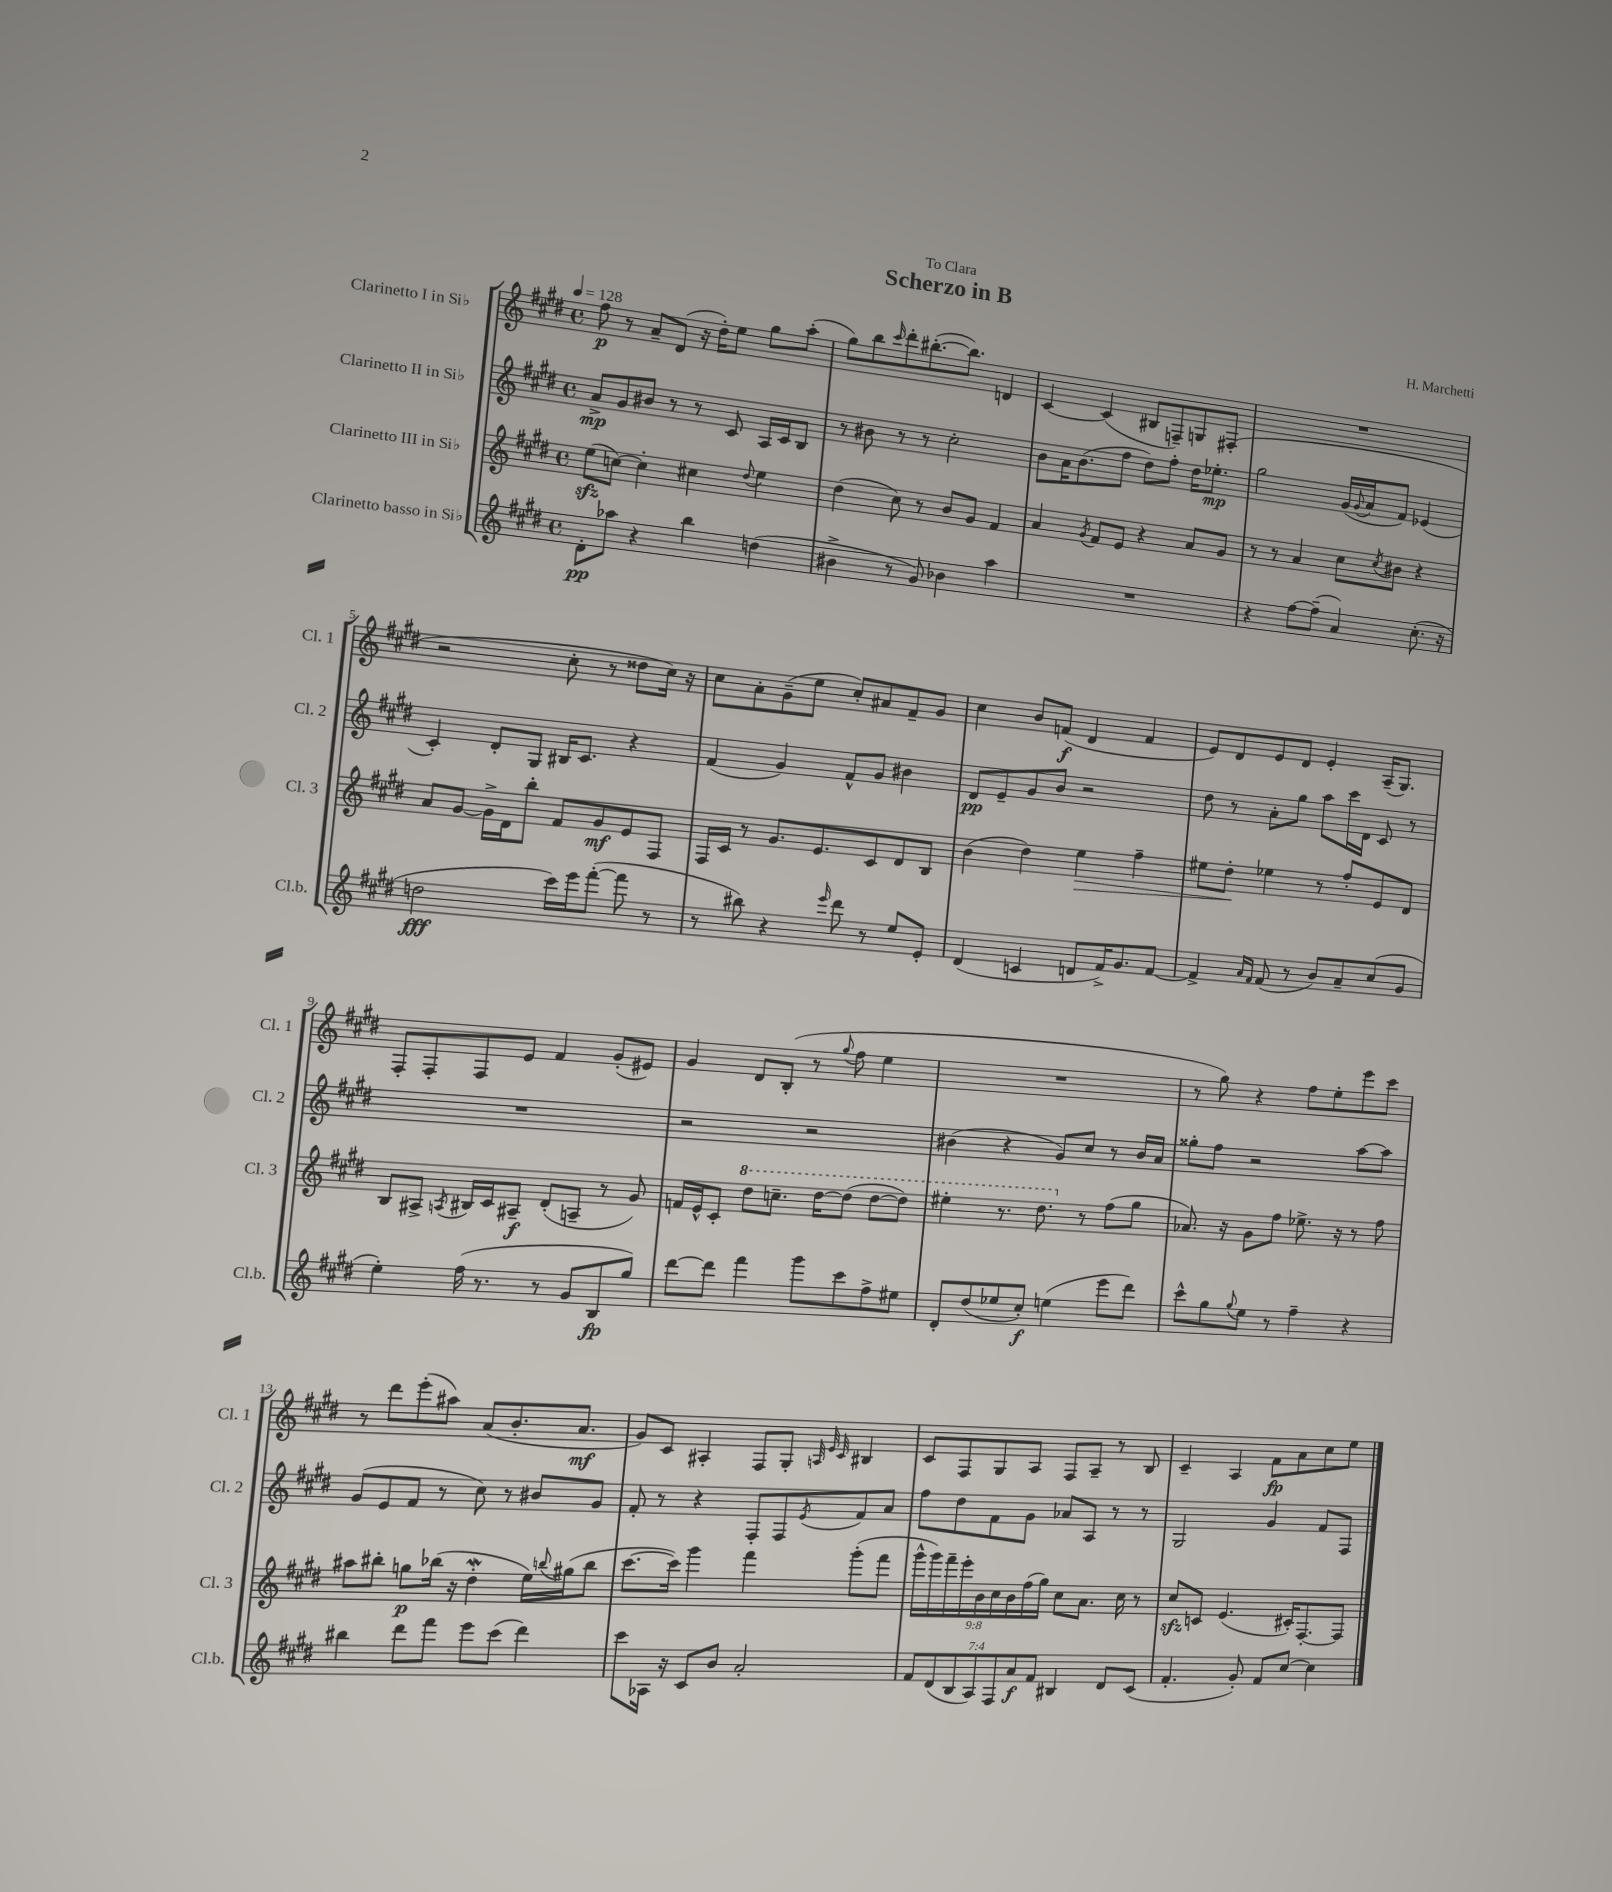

**kern	**kern	**kern	**kern
*staff4	*staff3	*staff2	*staff1
*clefG2	*clefG2	*clefG2	*clefG2
*k[f#c#g#d#]	*k[f#c#g#d#]	*k[f#c#g#d#]	*k[f#c#g#d#]
*M4/4	*M4/4	*M4/4	*M4/4
*met(c)	*met(c)	*met(c)	*met(c)
*MM128	*MM128	*MM128	*MM128
8d#'	(8ee	8a^	8ff#
8aa-	[8cc)	8g#	8r
4r	4cc']	8b#	8a~
.	.	8r	(8d#
4bb	4cc#	8r	16r
.	.	.	16dd#')
.	.	8c#	8ee
.	8qqdd#	.	.
(4dd	4ee	16A	8gg#
.	.	16c#	.
.	.	8B	(8aa'
=	=	=	=
4b#^	(4dd#	8r	8gg#)
.	.	8b#	8bb
.	.	.	16qqccc#
8r	8cc#)	8r	8ddd#'
8g#)	8r	8r	([8.bb#'
4b-	8b	2cc#'	.
.	.	.	8.bb#])
.	8g#	.	.
4aa	4f#	.	4d
=	=	=	=
1r	4a	8b	[4c#
.	.	16a	.
.	.	(8.b	.
.	8qg#	.	.
.	8f#	.	(4c#]
.	8e	8ff#	.
.	4r	8dd#)	8B#
.	.	8ff#'	8F~)
.	8a	16dd#	8G
.	.	8.ee-'	.
.	8g#	.	(8F#'
=	=	=	=
4r	8r	2gg#	1r
.	8r	.	.
[8ff#	4a	.	.
(8ff#~]	.	.	.
4a)	8cc#	(16g#	.
.	.	8qqg#	.
.	.	16a	.
.	8qcc#	.	.
.	8b#	8f#)	.
(8.cc#'	4r	(4e-	.
16r	.	.	.
=	=	=	=
2dd	8a	4c#')	2r
.	[8g#	.	.
.	16g#^]	8d#'	.
.	16d#	.	.
.	8bb'	8G#	.
16ccc#)	8f#	16B#	8cc#'
16eee	.	8.c#	.
([8fff#'	8g#	.	8r
8fff#]	8e	4r	8dd##
8r	8F#	.	16cc#)
.	.	.	16r
=	=	=	=
8r	16F#	(4f#	8cc#
.	16c#	.	.
8bb#)	8r	.	8a'
4r	8.g#	4g#)	(8g#~
.	.	.	8ee
.	8.e	.	.
16qqeee	.	.	.
8ddd#	.	8f#^^	8cc#')
8r	8c#	8g#	8a#
8ee	8d#	4b#	8f#~
8e'	8B	.	8g#
=	=	=	=
(4d#	(4b	8d#	4cc#
.	.	8e~	.
4c	4dd#)	8g#	8b
.	.	8b	(8f
8d	4ee	2r	4d#
16f#^)	.	.	.
8.g#	.	.	.
.	4ff#~	.	4f
[8f#	.	.	.
=	=	=	=
4f#^]	8ee#	8dd#	8e)
.	8dd#'	8r	8d#
16qqa	.	.	.
16qqf#	.	.	.
(8f#	4ee-	8a'	8e
8r	.	8gg#	8d#
8b)	8r	8aa	4e'
8a~	8ff#'	16ccc#	.
.	.	16d#	.
(8cc#	8e	8c#	(16A~
.	.	.	8.G#)
8g#	8d#	8r	.
=	=	=	=
4ee')	8B	1r	8F#'
.	8A#^	.	8F#'
.	8qA	.	.
(16ff#	16B#	.	8F#
8.r	16c#	.	.
.	8A#~	.	8e
8r	(8d#'	.	4f#
8g#	8A~	.	.
8B	8r	.	(8g#'
8gg#)	8g#)	.	8e#)
=	=	=	=
[8ddd#	16f	2r	4g#
.	16e^^	.	.
8ddd#]	8c#'	.	.
4fff#	8ddd#	.	8d#
.	8.ccc~	.	(8B'
8ggg#	.	2r	8r
.	[16ddd#	.	.
.	.	.	8qqgg#
8ccc#	(8ddd#]	.	8ff#
8ff#^	[8ddd#	.	4ee
8ee#	8ddd#])	.	.
=	=	=	=
8d#'	4eee#'	(4b#	1r
(8dd#	.	.	.
8ee-	8.r	4r	.
8cc#')	.	.	.
.	8.ddd#	.	.
(4ee	.	8g#)	.
.	8r	8cc#	.
8eee	(8ff#	8r	.
8ddd#)	8gg#	16b#	.
.	.	16a	.
=	=	=	=
8ccc#^^	8.a-)	8gg##'	8r
8gg#	.	8ff#	8gg#)
.	16r	.	.
8qqgg#	.	.	.
8ee	8g#	2r	4r
8r	8ff#	.	.
4ff#~	8.ee-^	.	8ff#
.	.	.	8ee'
.	16r	.	.
4r	8r	[8aa	8eee
.	8ff#	8aa]	8ccc#
=	=	=	=
4bb#	8aa#	(8g#	8r
.	8bb#'	8e	8ddd#
8ddd#	8gg	8f#	(8eee'
8fff#	(16bb-	8r	8aa#)
.	16r	.	.
8eee	4dd#'	8cc#)	(8a
(8ccc#	.	8r	8.b'
4ddd#)	16ee)	8b#	.
.	8qqbb	.	.
.	(16gg#	.	8.a
.	8bb	8g#	.
=	=	=	=
8ccc#	[8.ccc#	8f#'	8g#)
16A-	.	8r	8c#
16r	16ccc#])	.	.
8c#	4ggg#	4r	4A#'
8b	.	.	.
2a'	4fff#	8F#'	8F#
.	.	8F#	8G#'
.	.	.	32qqA
.	.	.	32qqe
.	.	8qe	32qqc#
.	(8ggg#'	8f#	4B#
.	8fff#	8a	.
=	=	=	=
14f#	18ggg#^^	8ff#	8c#
.	18ggg#)	.	.
(14d#	.	.	.
.	18fff#~	.	.
.	.	8dd#	8F#
14B	.	.	.
.	18eee'	.	.
14A)	.	.	.
.	18b	.	.
.	.	8f#	8G#
.	18cc#	.	.
14F#	.	.	.
.	18b	.	.
14a	.	.	.
.	.	8g#	8A
.	(18ff#	.	.
14f#	.	.	.
.	18gg#)	.	.
4B#	8cc#	8a-	8F#
.	8.a	8A	8A~
8d#	.	8r	8r
.	16cc#	.	.
(8c#	8r	8r	8B
=	=	=	=
4.f#'	8cc#	2G#	4c#~
.	8c	.	.
.	(4.e	.	4A
8g#')	.	.	.
8f#	.	4g#	8f#
[8cc#	16c#')	.	8a
.	[8.F#'	.	.
4cc#]	.	8f#	8cc#
.	8F#]	8F#	8ee
==	==	==	==
*-	*-	*-	*-
